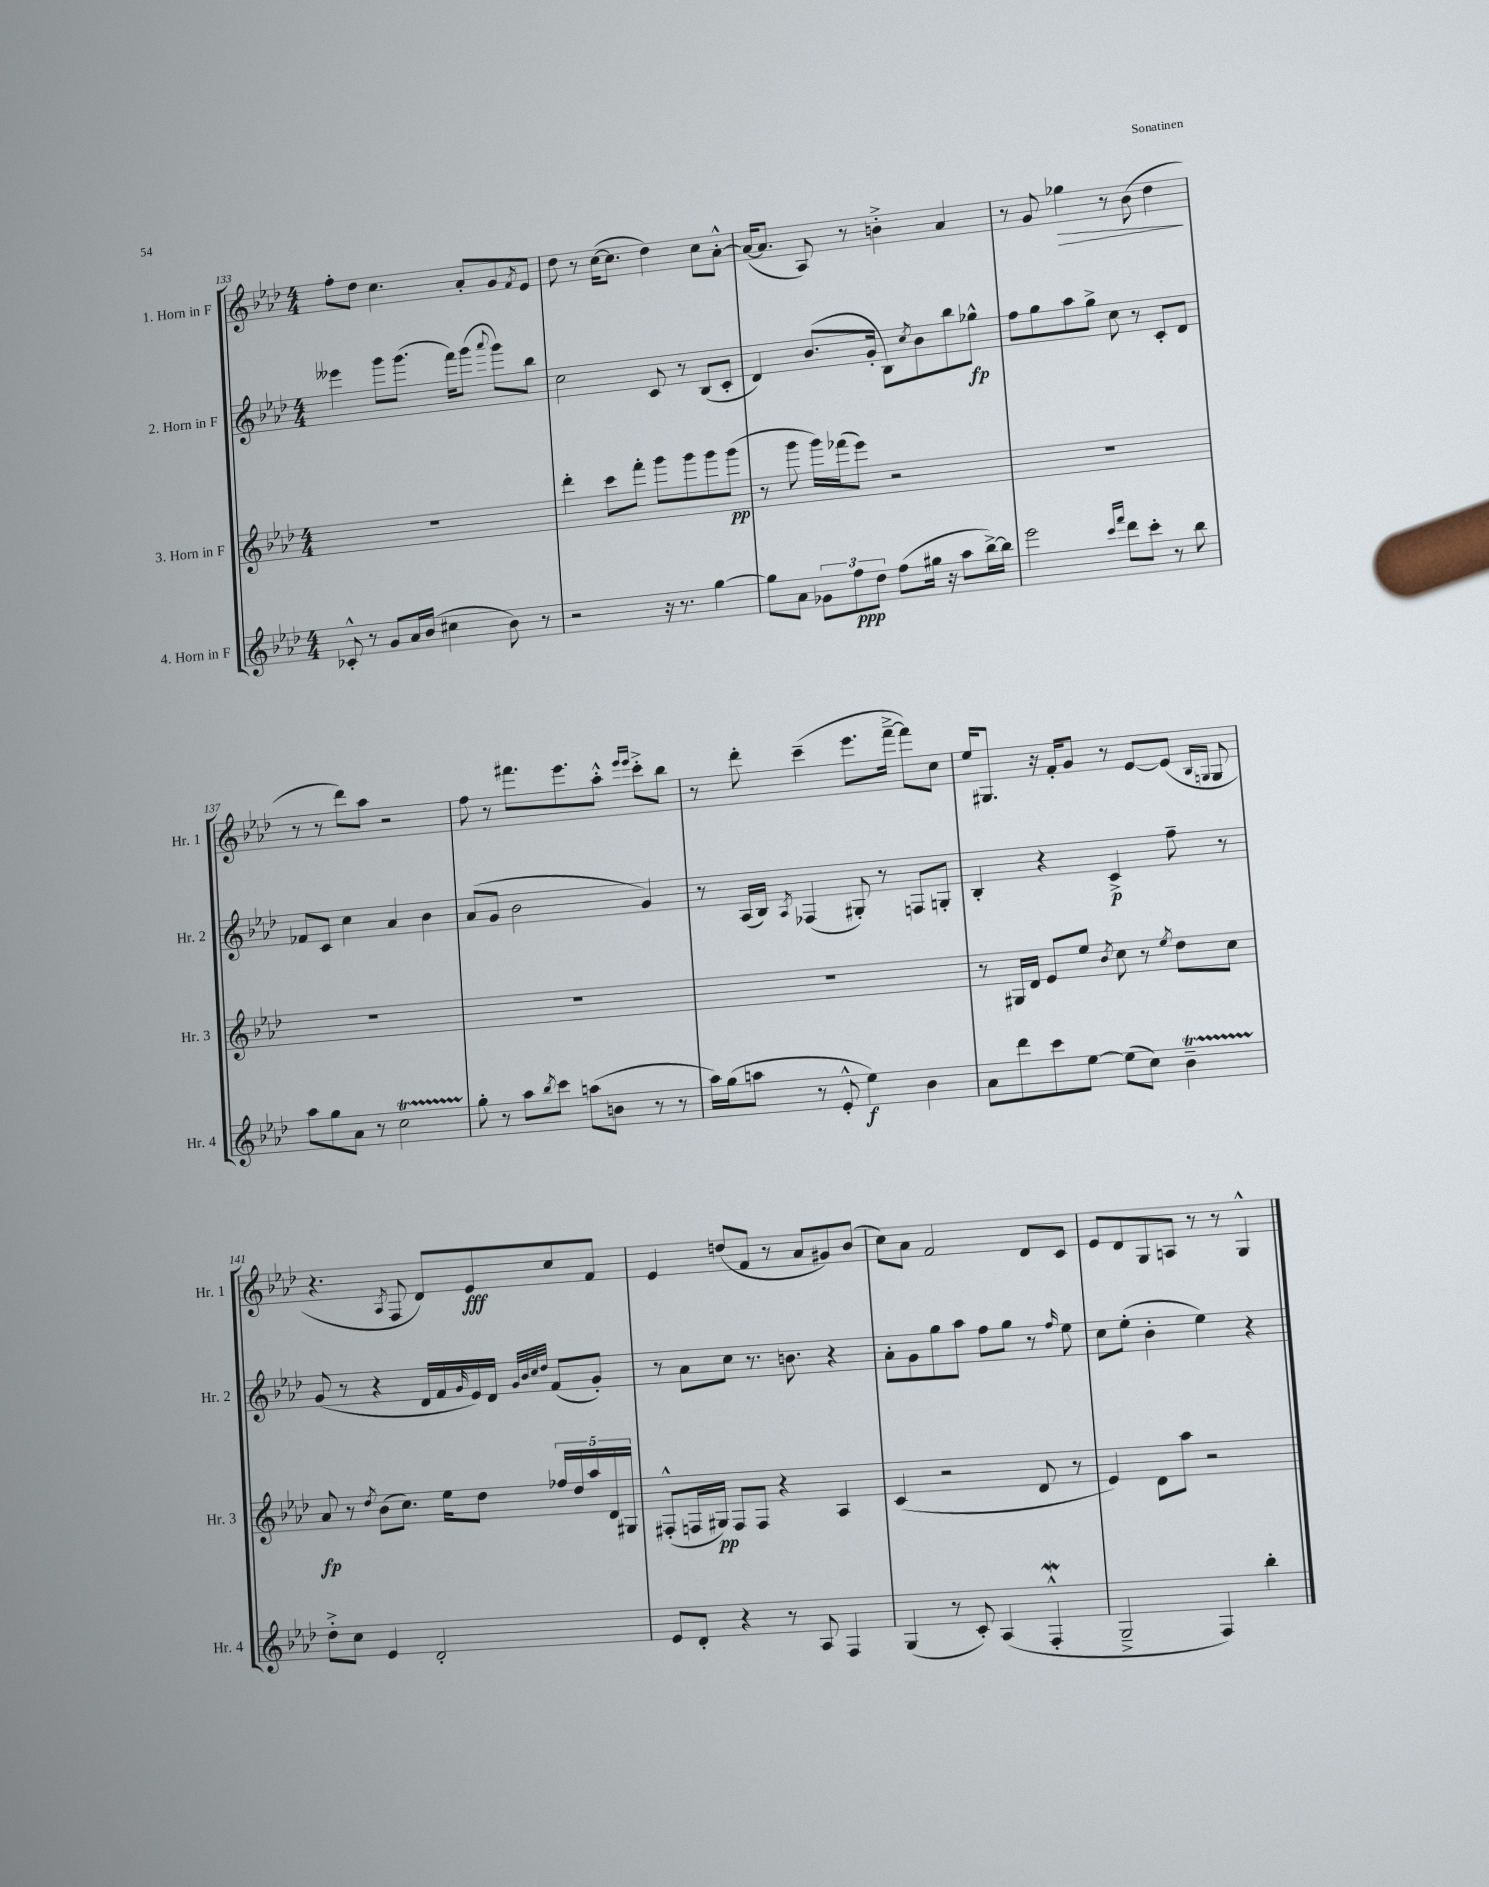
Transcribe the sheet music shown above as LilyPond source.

<<
\new StaffGroup <<
\new Staff = "s0" \with { instrumentName = "1. Horn in F" shortInstrumentName = "Hr. 1" } {
    \clef treble \key aes \major \numericTimeSignature \time 4/4
    f''8-. des''8 c''4. aes'8-. g'8 \acciaccatura { f'8 } ees'8 |
    des''8 r8 c''16~( c''8. des''4) c''8 aes'8~-.-^ |
    aes'16~( aes'8. aes8) r8 b'4-.-> aes'4 |
    r8 g'8 ges''4\> r8 bes'8( des''4\! |
    r8 r8 des'''8) aes''8 r2 |
    f''8 r8 fis'''8. ees'''8. aes''8-.-^ \grace { ees'''16 ees'''16 } c'''8-.-> bes''8 |
    r8 des'''8-. c'''4--( ees'''8. f'''16~---> f'''8) c''8 |
    ees''16 gis8. r16 f'16-. g'8 r8 ees'8~ ees'8( \grace { bes16 g16 } g8 |
    r4. \acciaccatura { aes8 } f8 des'8) ees'8\fff c''8 f'8 |
    ees'4 d''8( f'8 r8 aes'8 gis'8) bes'8( |
    c''8) aes'8 f'2 des'8 c'8 |
    ees'8 des'8 g8 a8 r8 r8 g4-^ \bar "|." |
}
\new Staff = "s1" \with { instrumentName = "2. Horn in F" shortInstrumentName = "Hr. 2" } {
    \clef treble \key aes \major \numericTimeSignature \time 4/4
    eeses'''4 g'''8 g'''8.( f'''16) g'''8( \appoggiatura { aes'''8 } g'''8) bes''8 |
    c''2 c'8 r8 bes8( c'8-. |
    des'4) bes'8.( g'16-. bes8) \acciaccatura { c''8 } bes'8 bes''8 ges''8-^\fp |
    f''8 g''8 aes''8 g''8-> c''8 r8 c'8-. des'8 |
    fes'8 c'8 c''4 aes'4 bes'4 |
    aes'8( g'8 bes'2 g'4) |
    r8 aes16( bes16) \acciaccatura { aes8 } fes4( gis8-.) r8 f8 g8-. |
    bes4-. r4 c'4->\p f''8-- r8 |
    g'8( r8 r4 des'16 f'16 \grace { g'16 } ees'16) des'16 \grace { g'32 bes'32 c''32 des''32 } f'8( g'8-.) |
    r8 aes'8 c''8 r8. b'8. r4 |
    aes'8-. g'8 g''8 aes''8 f''8 g''8 r8 \grace { f''16 } ees''8 |
    c''8 ees''8-.( bes'4-. ees''4) r4 \bar "|." |
}
\new Staff = "s2" \with { instrumentName = "3. Horn in F" shortInstrumentName = "Hr. 3" } {
    \clef treble \key aes \major \numericTimeSignature \time 4/4
    R1 |
    des'''4-. c'''8 f'''8-. g'''8 g'''8 g'''8 g'''8\pp( |
    r8 g'''8 g'''16) fes'''16( ees'''8) r2 |
    R1 |
    R1 |
    R1 |
    R1 |
    r8 gis16 des'16 ees'8 ees''8 \acciaccatura { bes'8 } c''8 r8 \acciaccatura { ees''8 } des''8 c''8 |
    aes'8\fp r8 \acciaccatura { des''8 } bes'8( c''8.) ees''16 des''8 \tuplet 5/4 { fes''16 des''16 aes''16 des'16 gis16 } |
    fis8-.-^( f16 gis16\pp) f8 f8 r4 aes4 |
    c'4( r2 des'8 r8 |
    ees'4) des'8 aes''8 r2 \bar "|." |
}
\new Staff = "s3" \with { instrumentName = "4. Horn in F" shortInstrumentName = "Hr. 4" } {
    \clef treble \key aes \major \numericTimeSignature \time 4/4
    ces'8-.-^ r8 g'8 aes'16 bes'16( cis''4 bes'8) r8 |
    r2 r16 r8. g''4~ |
    g''8 aes'8 \tuplet 3/2 { ges'8 f''8\ppp des''8 } f''8( gis''16 r16 aes''8 bes''16~->) bes''16 |
    ees'''2 \grace { c'''16 f'''16 } des'''8 c'''8-. r8 bes''8 |
    aes''8 g''8 aes'8 r8 c''2\startTrillSpan |
    g''8-.\stopTrillSpan r8 aes''8 \acciaccatura { bes''8 } c'''8 a''8( b'8 r8 r8 |
    aes''16) g''16( a''8 r8 ees'8-.-^ ees''4\f) bes'4 |
    aes'8 des'''8 c'''8 ees''8~ ees''8( c''8) bes'4--\startTrillSpan |
    des''8-.->\stopTrillSpan c''8 ees'4 des'2-. |
    ees'8 des'8-. r4 r8 aes8 f4 |
    g4( r8 c'8-.) aes4( f4-.-^\mordent |
    g2---> f4) bes''4-. \bar "|." |
}
>>
>>
\layout { \context { \Score currentBarNumber = #133 } }
